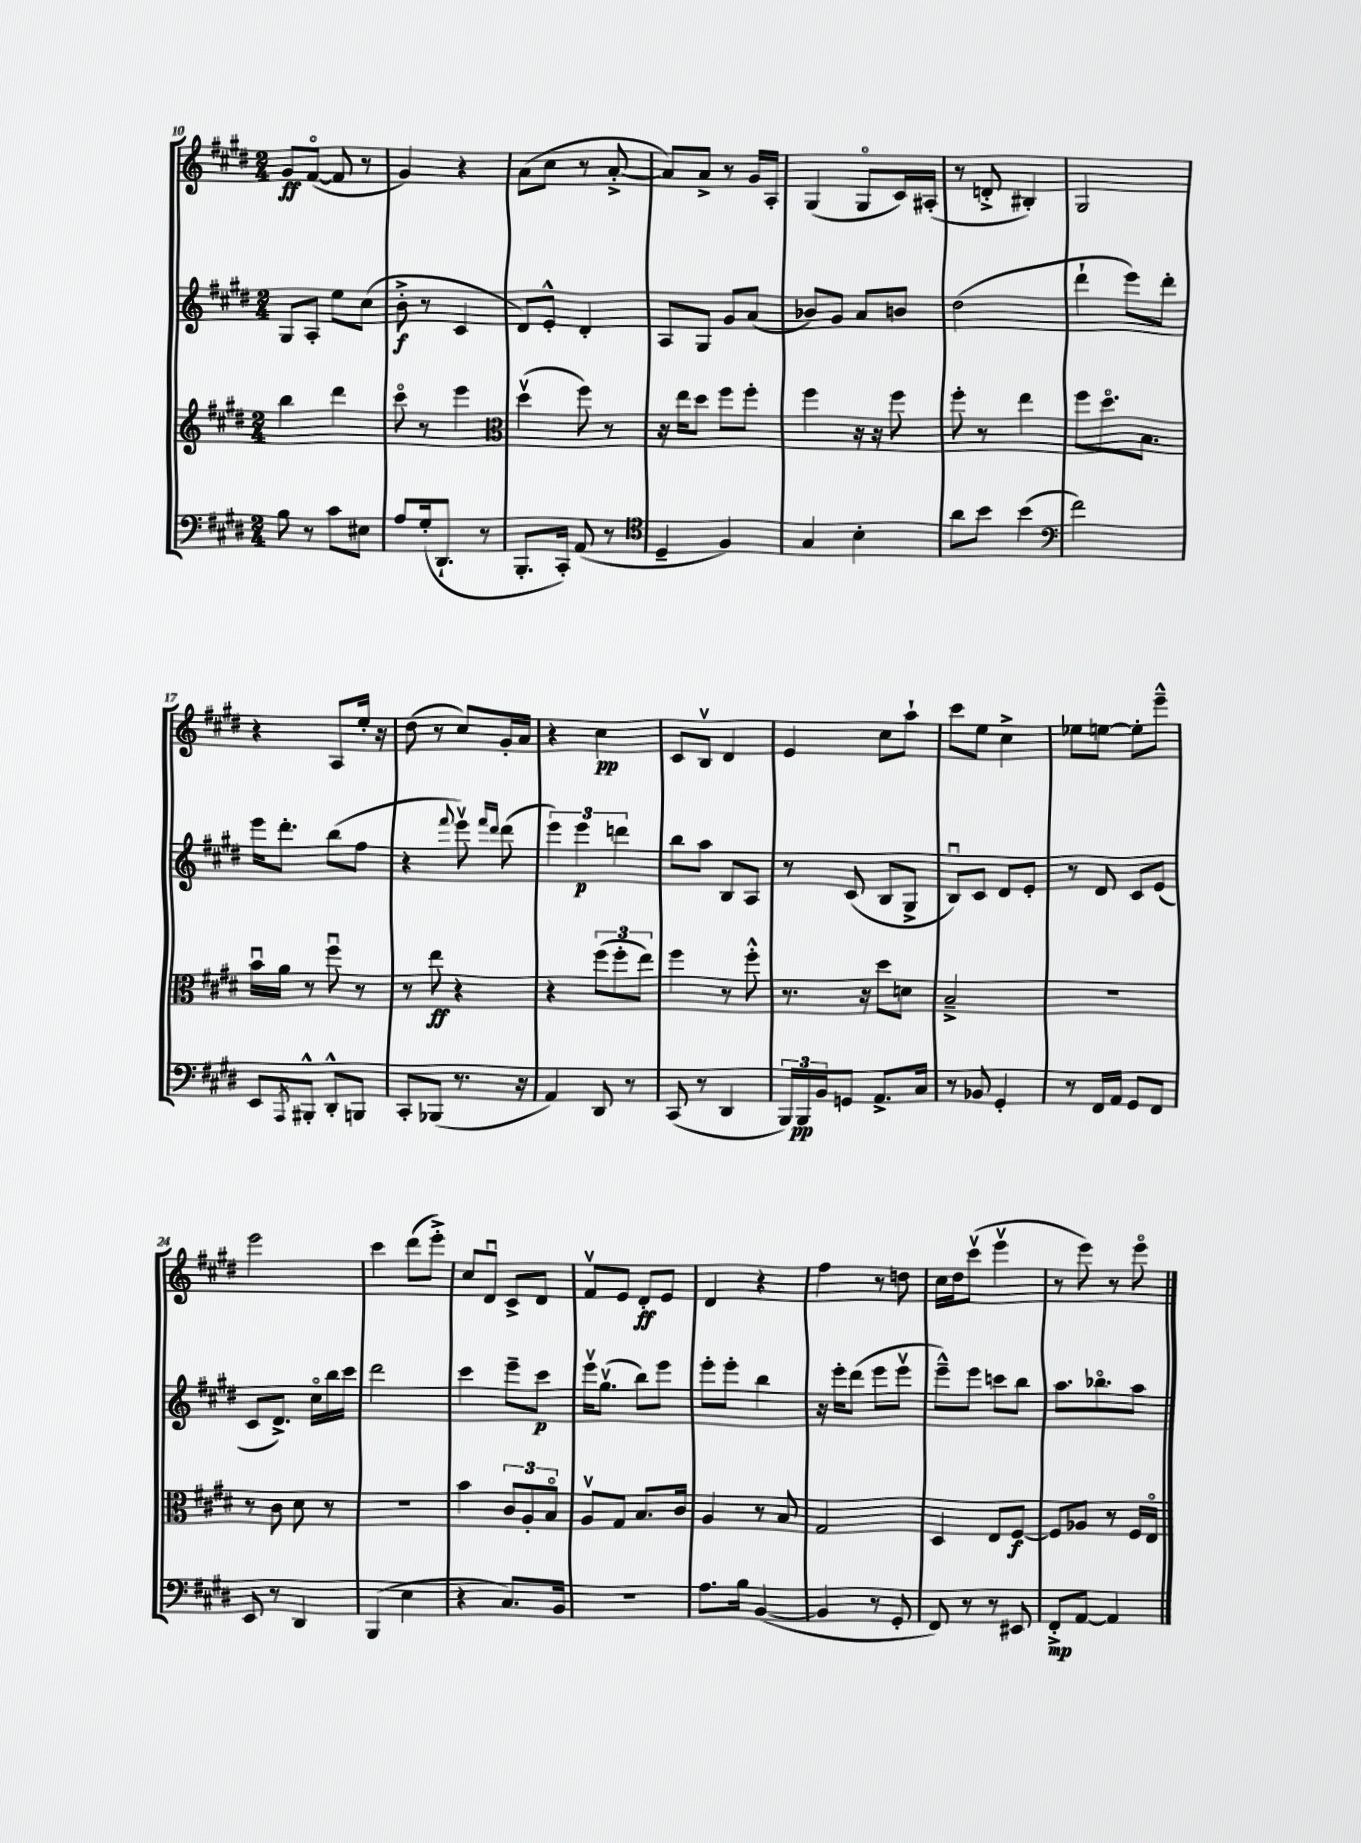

**kern	**kern	**kern	**kern
*staff4	*staff3	*staff2	*staff1
*clefF4	*clefG2	*clefG2	*clefG2
*k[f#c#g#d#]	*k[f#c#g#d#]	*k[f#c#g#d#]	*k[f#c#g#d#]
*M2/4	*M2/4	*M2/4	*M2/4
8B	4bb	8G#	8g#
8r	.	8A'	([8f#o
8c#	4ddd#	8ee	8f#]
8E#	.	(8cc#	8r
=	=	=	=
8A	8ccc#o	8b'^	4g#)
(16G#'	8r	8r	.
8.DD#`	.	.	.
.	4eee	4c#	4r
8r	.	.	.
=	=	=	=
*	*clefC3	*	*
8.BBB'	(4dd#v	8d#)	(8a
.	.	8e'^^	8cc#
16CC#')	.	.	.
(8AA	8ff#)	4d#'	8r
8r	8r	.	[8a'^
=	=	=	=
*clefC4	*	*	*
4D#~	16r	8A	8a])
.	16ee	.	.
.	8dd#	8G#	8a^
4F#)	8ff#	8g#	8r
.	8ff#'	(8a	16g#
.	.	.	16A'
=	=	=	=
4G#	4ff#	8b-)	(4G#
.	.	8g#	.
4B'	16r	8a	8G#o
.	16r	.	.
.	8ff#	8b	16c#)
.	.	.	(16A#'
=	=	=	=
8a	8ff#'	(2dd#	8r
8b	8r	.	8d'^
(4b	4ee	.	4B#')
=	=	=	=
*clefF4	*	*	*
2f#)	8ff#	4ddd#`	2G#
.	8.dd#o	.	.
.	.	8eee)	.
.	8.B	.	.
.	.	8ddd#'	.
=	=	=	=
8EE	16bu	16eee	4r
.	16a	8.ddd#'	.
8qAAA	.	.	.
8BBB#'^^	8r	.	.
8DD#'^^	8ff#u	(8bb	8A
8BBB	8r	8ff#	16ee'
.	.	.	16r
=	=	=	=
8CC#'	8r	4r	(8dd#
(8BBB-	8ee	.	8r
.	.	8qqfff#	.
8.r	4r	8eeev)	8cc#)
.	.	16qqfff#	.
.	.	16qqddd#	.
.	.	(8ddd#	16g#'
16r	.	.	16a
=	=	=	=
4AA)	4r	6eee)	4r
.	.	6eee	.
8DD#	(12ff#	.	4cc#
.	12ff#'	6ddd	.
8r	.	.	.
.	12ee)	.	.
=	=	=	=
(8CC#	4ff#	8bb	8c#
8r	.	8aa	8Bv
4DD#	8r	8B	4d#
.	8ff#'^^	8A	.
=	=	=	=
24BBB)	8.r	8r	4e
24BBB	.	.	.
24BB	.	.	.
8GG	.	(8c#	.
.	16r	.	.
8.AA^	8dd#	8B	8cc#
.	8d	8G#^	8aa`
16C#	.	.	.
=	=	=	=
8r	2B~^	8Bu)	8ccc#
8BB-	.	8c#	8ee
4GG#'	.	8d#	4cc#^
.	.	8e'	.
=	=	=	=
8r	2r	8r	8ee-
16FF#	.	8d#	[8ee
16AA	.	.	.
8GG#	.	8c#	8ee']
8FF#	.	(8e	8eee~^^
=	=	=	=
8EE	8r	8c#	2eee
8r	8c#	8.d#^)	.
4DD#	8d#	.	.
.	.	16cc#o	.
.	8r	16bb	.
.	.	16ccc#	.
=	=	=	=
(4BBB	2r	2ddd#	4ccc#
4E	.	.	(8ddd#
.	.	.	8eee'^)
=	=	=	=
4r	4b	4ccc#	8cc#
.	.	.	8d#u
8.C#)	12c#	8eee~	8c#^
.	12A'	.	.
.	.	8ccc#	8d#
.	12Bo	.	.
16BB	.	.	.
=	=	=	=
2r	8Av	16eeev	8f#v
.	.	(8.gg#v	.
.	8G#	.	8e
.	8.B	8bb)	8d#'
.	.	8eee	8e
.	16c#	.	.
=	=	=	=
8.A	4A	8eee'	4d#
.	.	8eee'	.
16B	.	.	.
([4BB	8r	4bb	4r
.	8B	.	.
=	=	=	=
4BB]	2G#	16r	4ff#
.	.	16eee'	.
.	.	(8ddd#	.
8r	.	8eee	8r
8GG#'	.	8eeev	8dd
=	=	=	=
8FF#)	4D#	8eee~^^)	16cc#
.	.	.	16dd#
8r	.	8eee	(8ccc#v
8r	8E	8ccc	4eeev
8EE#	[8F#	8bb	.
=	=	=	=
8FF#'^	8F#]	8.aa	8r
[8AA	8A-	.	8eee)
.	.	8.bb-o	.
4AA]	8r	.	8r
.	16F#	8aa	8eeeo
.	16Eo	.	.
==	==	==	==
*-	*-	*-	*-
